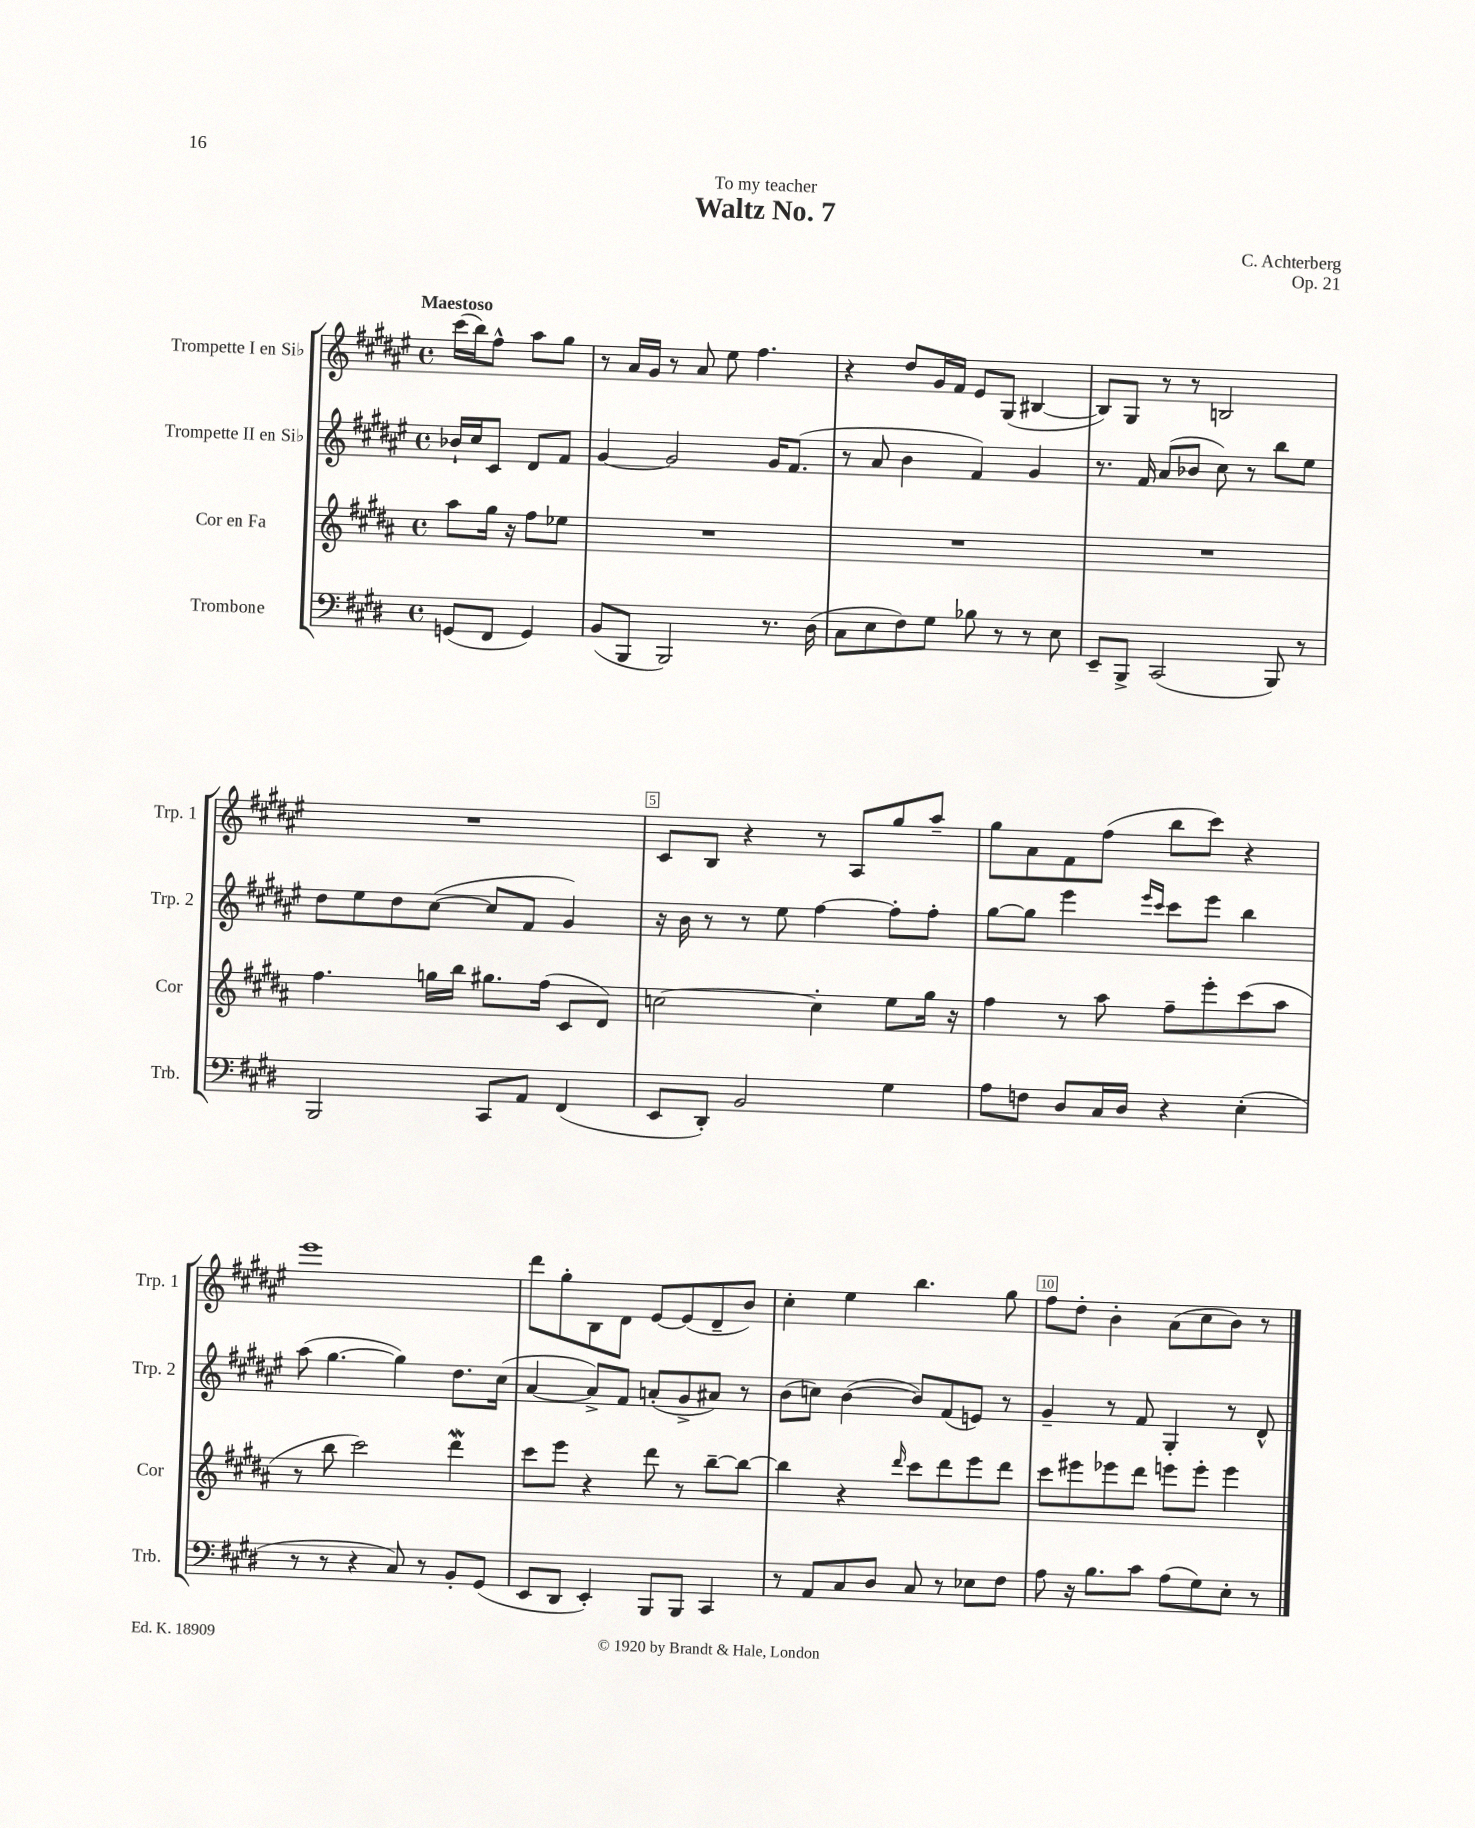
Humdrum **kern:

**kern	**kern	**kern	**kern
*part4	*part3	*part2	*part1
*staff4	*staff3	*staff2	*staff1
*I"Trombone	*I"Cor en Fa	*I"Trompette II en Si♭	*I"Trompette I en Si♭
*I'Trb.	*I'Cor	*I'Trp. 2	*I'Trp. 1
*clefF4	*clefG2	*clefG2	*clefG2
*k[f#c#g#d#]	*k[f#c#g#d#a#]	*k[f#c#g#d#a#e#]	*k[f#c#g#d#a#e#]
*M4/4	*M4/4	*M4/4	*M4/4
*met(c)	*met(c)	*met(c)	*met(c)
=	=	=	=
!	!	!	!LO:TX:a:B:t=Maestoso
(8GGn/L	8aa#\L	16b-X`/LL	(16ccc#\LL
.	.	16cc#/J	16bb\J)
8FF#/J	16gg#\Jk	8c#/J	8ff#^^\J
.	16r	.	.
4GG/)	8ff#\L	8d#/L	8aa#\L
.	8ee-X\J	8f#/J	8gg#\J
=1	=1	=1	=1
(8BB/L	1r	[4g#/	8r
8BBB/J	.	.	16a#/LL
.	.	.	16g#/JJ
2BBB/)	.	2g#/]	8r
.	.	.	8a#/
.	.	.	8ee#\
.	.	.	4.ff#\
8.r	.	16g#/KL	.
.	.	(8.f#/J	.
(16D#\	.	.	.
=2	=2	=2	=2
8C#\L	1r	8r	4r
8E\	.	8a#/	.
8F#\)	.	4b\	8dd#/L
8G#\J	.	.	16g#/L
.	.	.	16f#/JJ
8B-X\	.	4f#/)	8e#/L
8r	.	.	(8G#/J
8r	.	4g#/	[4B#X/
8E\	.	.	.
=3	=3	=3	=3
8EE~/L	1r	8.r	8B#/L])
8BBB^/J	.	.	8G#/J
.	.	16f#/	.
(2CC#/	.	(8a#/L	8r
.	.	8b-X/J	8r
.	.	8cc#\)	2Bn/
.	.	8r	.
8BBB/)	.	8bb\L	.
8r	.	8ee#\J	.
!!LO:LB:g=z
=4	=4	=4	=4
2BBB/	4.ff#\	8dd#\L	1r
.	.	8ee#\	.
.	.	8dd#\	.
.	16ggn\LL	([8cc#\J	.
.	16bb\JJ	.	.
8CC#/L	8.gg#X\L	8cc#/L]	.
8AA/J	.	8f#/J	.
.	(16ff#\Jk	.	.
(4FF#/	8c#/L	4g#/)	.
.	8d#/J)	.	.
=5	=5	=5	=5
8EE/L	[2ccn\	16r	8c#/L
.	.	16b\	.
8DD#'/J)	.	8r	8B/J
2BB/	.	8r	4r
.	.	8ee#\	.
.	4cc'\]	[4ff#\	8r
.	.	.	8A#/L
4G#\	8ee\L	8ff#'\L]	8gg#/
.	16gg#\Jk	8ff#'\J	8aa#~/J
.	16r	.	.
=6	=6	=6	=6
8A\L	4ff#\	[8gg#\L	8gg#\L
8Fn\J	.	8gg#\J]	8a#\
8D#/L	8r	4eee#\	8f#\
16C#/L	8aa#\	.	(8ff#\J
16D#/JJ	.	.	.
.	.	16qqeee#/LL	.
.	.	16qqccc#/JJ	.
4r	8ff#~\L	8ccc#\L	8bb\L
.	8eee'\	8eee#\J	8ccc#\J)
(4E'\	(8ccc#\	4bb\	4r
.	8aa#\J	.	.
!!LO:LB:g=z
=7	=7	=7	=7
8r	8r	(8aa#\	1eee#
8r	8bb\	[4.gg#\	.
4r	2ccc#\)	.	.
8C#/)	.	4gg#\])	.
8r	.	.	.
8BB'/L	4ddd#W\	8.dd#\L	.
(8GG#/J	.	.	.
.	.	(16cc#\Jk	.
=8	=8	=8	=8
8EE/L	8ccc#\L	[4a#/	8ddd#\L
8DD#/J	8eee\J	.	8gg#'\
4EE'/)	4r	8a#^/L])	8B\
.	.	8f#/J	8d#\J
8BBB/L	8ddd#\	(8an'/L	[8e#/L
8BBB/J	8r	8g#^/	(8e#/]
4CC#/	[8bb~\L	8a#X/J)	8d#~/
.	8bb\J_	8r	8b/J)
=9	=9	=9	=9
8r	4bb\]	(8b\L	4cc#'\
8AA/L	.	8ccn\J)	.
8C#/	4r	([4b\	4ee#\
8D#/J	.	.	.
.	16qqddd#/	.	.
8C#/	8ccc#\L	8b/L])	4.bb\
8r	8ddd#\	(8f#/	.
8E-X\L	8eee\	8en/J)	.
8F#\J	8ddd#\J	8r	8gg#\
=10	=10	=10	=10
8A\	8ccc#\L	4g#~/	8ff#\L
16r	8eee#X\	.	8dd#'\J
8.B\L	.	.	.
.	8eee-X\	8r	4b'\
8c#\J	8ddd#\J	8f#/	.
(8A\L	8eeen\L	4G#'/	(8a#\L
8G#\)	8eee'\J	.	8cc#\
8E'\J	4eee\	8r	8b\J)
8r	.	8d#^^/	8r
==	==	==	==
*-	*-	*-	*-
